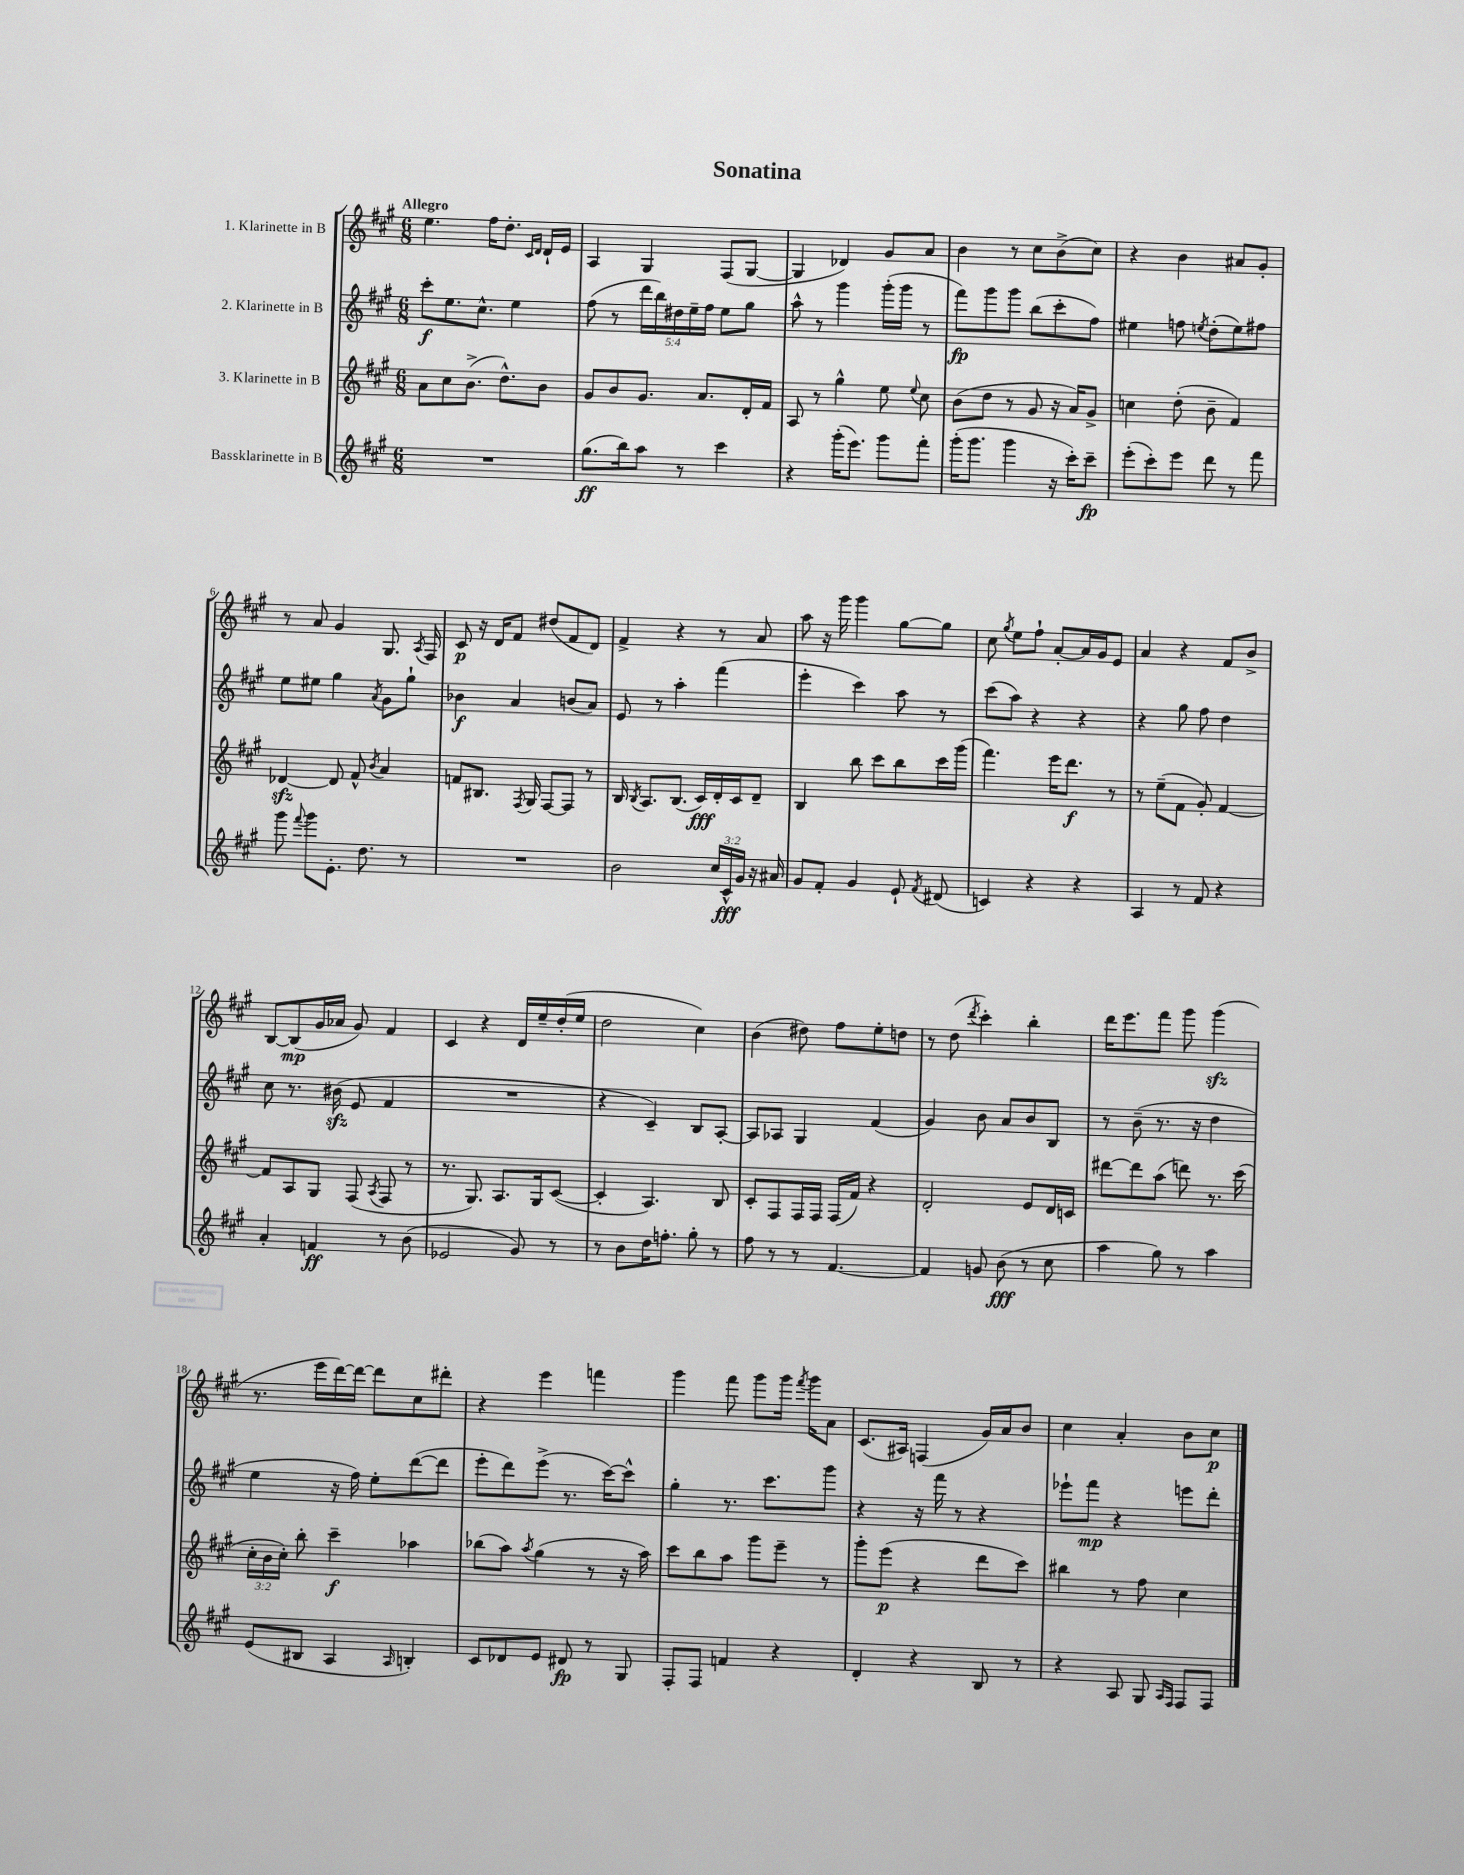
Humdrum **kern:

**kern	**kern	**kern	**kern
*staff4	*staff3	*staff2	*staff1
*clefG2	*clefG2	*clefG2	*clefG2
*k[f#c#g#]	*k[f#c#g#]	*k[f#c#g#]	*k[f#c#g#]
*M6/8	*M6/8	*M6/8	*M6/8
2.r	8a	8ccc#'	4.ee
.	8cc#	8.ee	.
.	(8.b^	.	.
.	.	8.cc#^^	.
.	.	.	16ff#
.	8.dd^^)	.	8.dd'
.	.	4ee	.
.	.	.	16qqc#
.	.	.	16qqd
.	8b	.	16d`
.	.	.	16e
=	=	=	=
(8.gg#	8g#	(8ff#	4A
.	8b	8r	.
16bb)	.	.	.
8aa	8.g#	20ddd	4G#
.	.	20bb)	.
.	.	20dd#	.
8r	.	.	.
.	.	20ee~	.
.	8.a	.	.
.	.	20ff#	.
4ccc#	.	8ee	(8F#
.	16d'	8gg#	[8G#
.	16f#	.	.
=	=	=	=
4r	8A	8aa^^	4G#]
.	8r	8r	.
(16ggg#'	4gg#^^	4ggg#	4d-)
8.eee)	.	.	.
8ggg#	8ee	(16ggg#'	8g#
.	.	16ggg#	.
.	8qqee	.	.
8fff#'	8cc#	8r	8a
=	=	=	=
(16ggg#'	(8b	8fff#)	4b
8.ggg#	.	.	.
.	8dd	8ggg#	.
4ggg#	8r	8ggg#	8r
.	8g#	(8bb	8cc#
16r	16r	8ccc#'	(8b^
16ccc#')	16a)	.	.
8ccc#~	8g#^	8ff#)	8cc#)
=	=	=	=
(8eee'	4cc	4ee#	4r
8ccc#')	.	.	.
8eee	(8dd'	8ff	4b
.	.	8qee	.
8ddd	8b~	(8dd'	.
8r	4f#)	8ee)	8a#
8fff#	.	8ff#	8g#'
=	=	=	=
8ggg#	[4d-	8ee	8r
8qqfff#	.	.	.
8ggg#	.	8ee#	8a
8.e'	8d-]	4gg#	4g#
.	8f#^^	.	.
8.dd	.	.	.
.	8qb	8qa	.
.	4a	8g#	8.G#
8r	.	8gg#`	.
.	.	.	8qA
.	.	.	16F#
=	=	=	=
2.r	8f	4b-	8c#
.	8.B#	.	16r
.	.	.	16d
.	.	4a	8f#
.	8qF#	.	.
.	16G#	.	.
.	[8F#	.	(8dd#
.	8F#]	(8b	8f#
.	8r	8a)	8d)
=	=	=	=
2b	16B	8e	4f#^
.	8qB	.	.
.	8.A	.	.
.	.	8r	.
.	(8.B	4aa'	4r
.	16c#)	.	.
24cc#	16d'	(4fff#	8r
24c#^^	.	.	.
.	16c#	.	.
24g#	.	.	.
16r	8d~	.	8a
16a#	.	.	.
=	=	=	=
8g#	4B	4eee'	8aa
8f#'	.	.	16r
.	.	.	16ggg#
4g#	8bb	4ccc#)	4ggg#
.	8ccc#	.	.
8e`	8bb	8aa	[8gg#
8qf#	.	.	.
(8d#	16ccc#	8r	8gg#]
.	(16ggg#	.	.
=	=	=	=
4c)	4.fff#)	(8ccc#	8cc#
.	.	.	8qgg#
.	.	8aa)	8ee
4r	.	4r	8ff#`
.	16eee	.	[8a'
.	8.ddd	.	.
4r	.	4r	16a]
.	.	.	16g#
.	8r	.	8e
=	=	=	=
4A	8r	4r	4a
.	(8ee~	.	.
8r	8f#	8gg#	4r
8f#	8g#')	8ff#	.
4r	[4f#	4dd	8f#
.	.	.	8b^
=	=	=	=
4a'	8f#]	8cc#	[8B
.	8A	8.r	(8B]
4f	8G#	.	16g#
.	.	(16b#	16a-
.	(8F#	8e	8g#)
.	8qA	.	.
8r	8F#	4f#	4f#
(8b	8r	.	.
=	=	=	=
2e-	8.r	2.r	4c#
.	8.G#)	.	.
.	.	.	4r
.	8.A	.	.
8g#)	.	.	16d
.	16G#	.	16ee~
8r	([8c#	.	(16dd'
.	.	.	16ee
=	=	=	=
8r	4c#']	4r	2dd
8b	.	.	.
16dd	4.A)	4c#~)	.
8.ff'	.	.	.
8gg#'	.	8B	4cc#)
8r	8B	[8A'	.
=	=	=	=
8ff#	8c#'	8A]	(4b
8r	8F#	8A-	.
8r	16F#	4G#	8dd#)
.	16F#	.	.
[4.f#	(16F#	.	8ff#
.	16f#)	.	.
.	4r	(4f#	8ee'
.	.	.	8dd
=	=	=	=
4f#]	2d'	4g#)	8r
.	.	.	(8dd
.	.	.	8qddd
8g	.	8b	4ccc#')
(8b	.	8a	.
8r	8e	8b	4bb'
8cc#	16d	8B	.
.	16c	.	.
=	=	=	=
4aa	[8ddd#	8r	16ddd
.	.	.	8.eee
.	8ddd#]	(8b~	.
8gg#)	(8aa	8.r	8fff#
8r	8ddd)	.	8ggg#
.	.	16r	.
4aa	8.r	4dd	(4ggg#
.	(16ccc#	.	.
=	=	=	=
(8e	24cc#'	4ee	8.r
.	24b	.	.
.	24cc#')	.	.
8B#	8bb'	.	.
.	.	.	16eee
4A	4ccc#~	16r	[16ddd)
.	.	16ff#)	16ddd_
.	.	8ee'	8ddd]
16qqA	.	.	.
4B')	4aa-	([8ddd	8cc#
.	.	8ddd]	8ddd#'
=	=	=	=
8c#	(8bb-	8eee'	4r
8d-	8aa)	8ddd)	.
.	8qaa	.	.
8e	(4gg#	(8eee^	4eee
8d#	.	8.r	.
8r	8r	.	4fff
.	.	[16ccc#)	.
8G#	16r	8ccc#^^]	.
.	16aa)	.	.
=	=	=	=
8F#'	8ccc#	4gg#'	4ggg#
8F#	8bb	.	.
4f	8aa	8.r	8fff#
.	8ggg#	.	8ggg#
.	.	8.ccc#	.
4r	8eee~	.	16ggg#
.	.	.	8qfff#
.	.	.	16ggg#
.	8r	8ggg#	8a
=	=	=	=
4d'	8ggg#'	4r	(8.c#
.	(8eee	.	.
.	.	.	16A#)
4r	4r	16r	(4F
.	.	16fff#	.
.	.	8r	.
8B	8ddd	4r	16g#)
.	.	.	16a
8r	8ccc#)	.	8b
=	=	=	=
4r	4bb#	8eee-`	4cc#
.	.	8fff#	.
8A	8r	4r	4a'
8G#	8ff#	.	.
16qqA	.	.	.
16qqF#	.	.	.
8F#	4cc#	8eee	8b
8F#	.	8ddd'	8cc#
==	==	==	==
*-	*-	*-	*-
